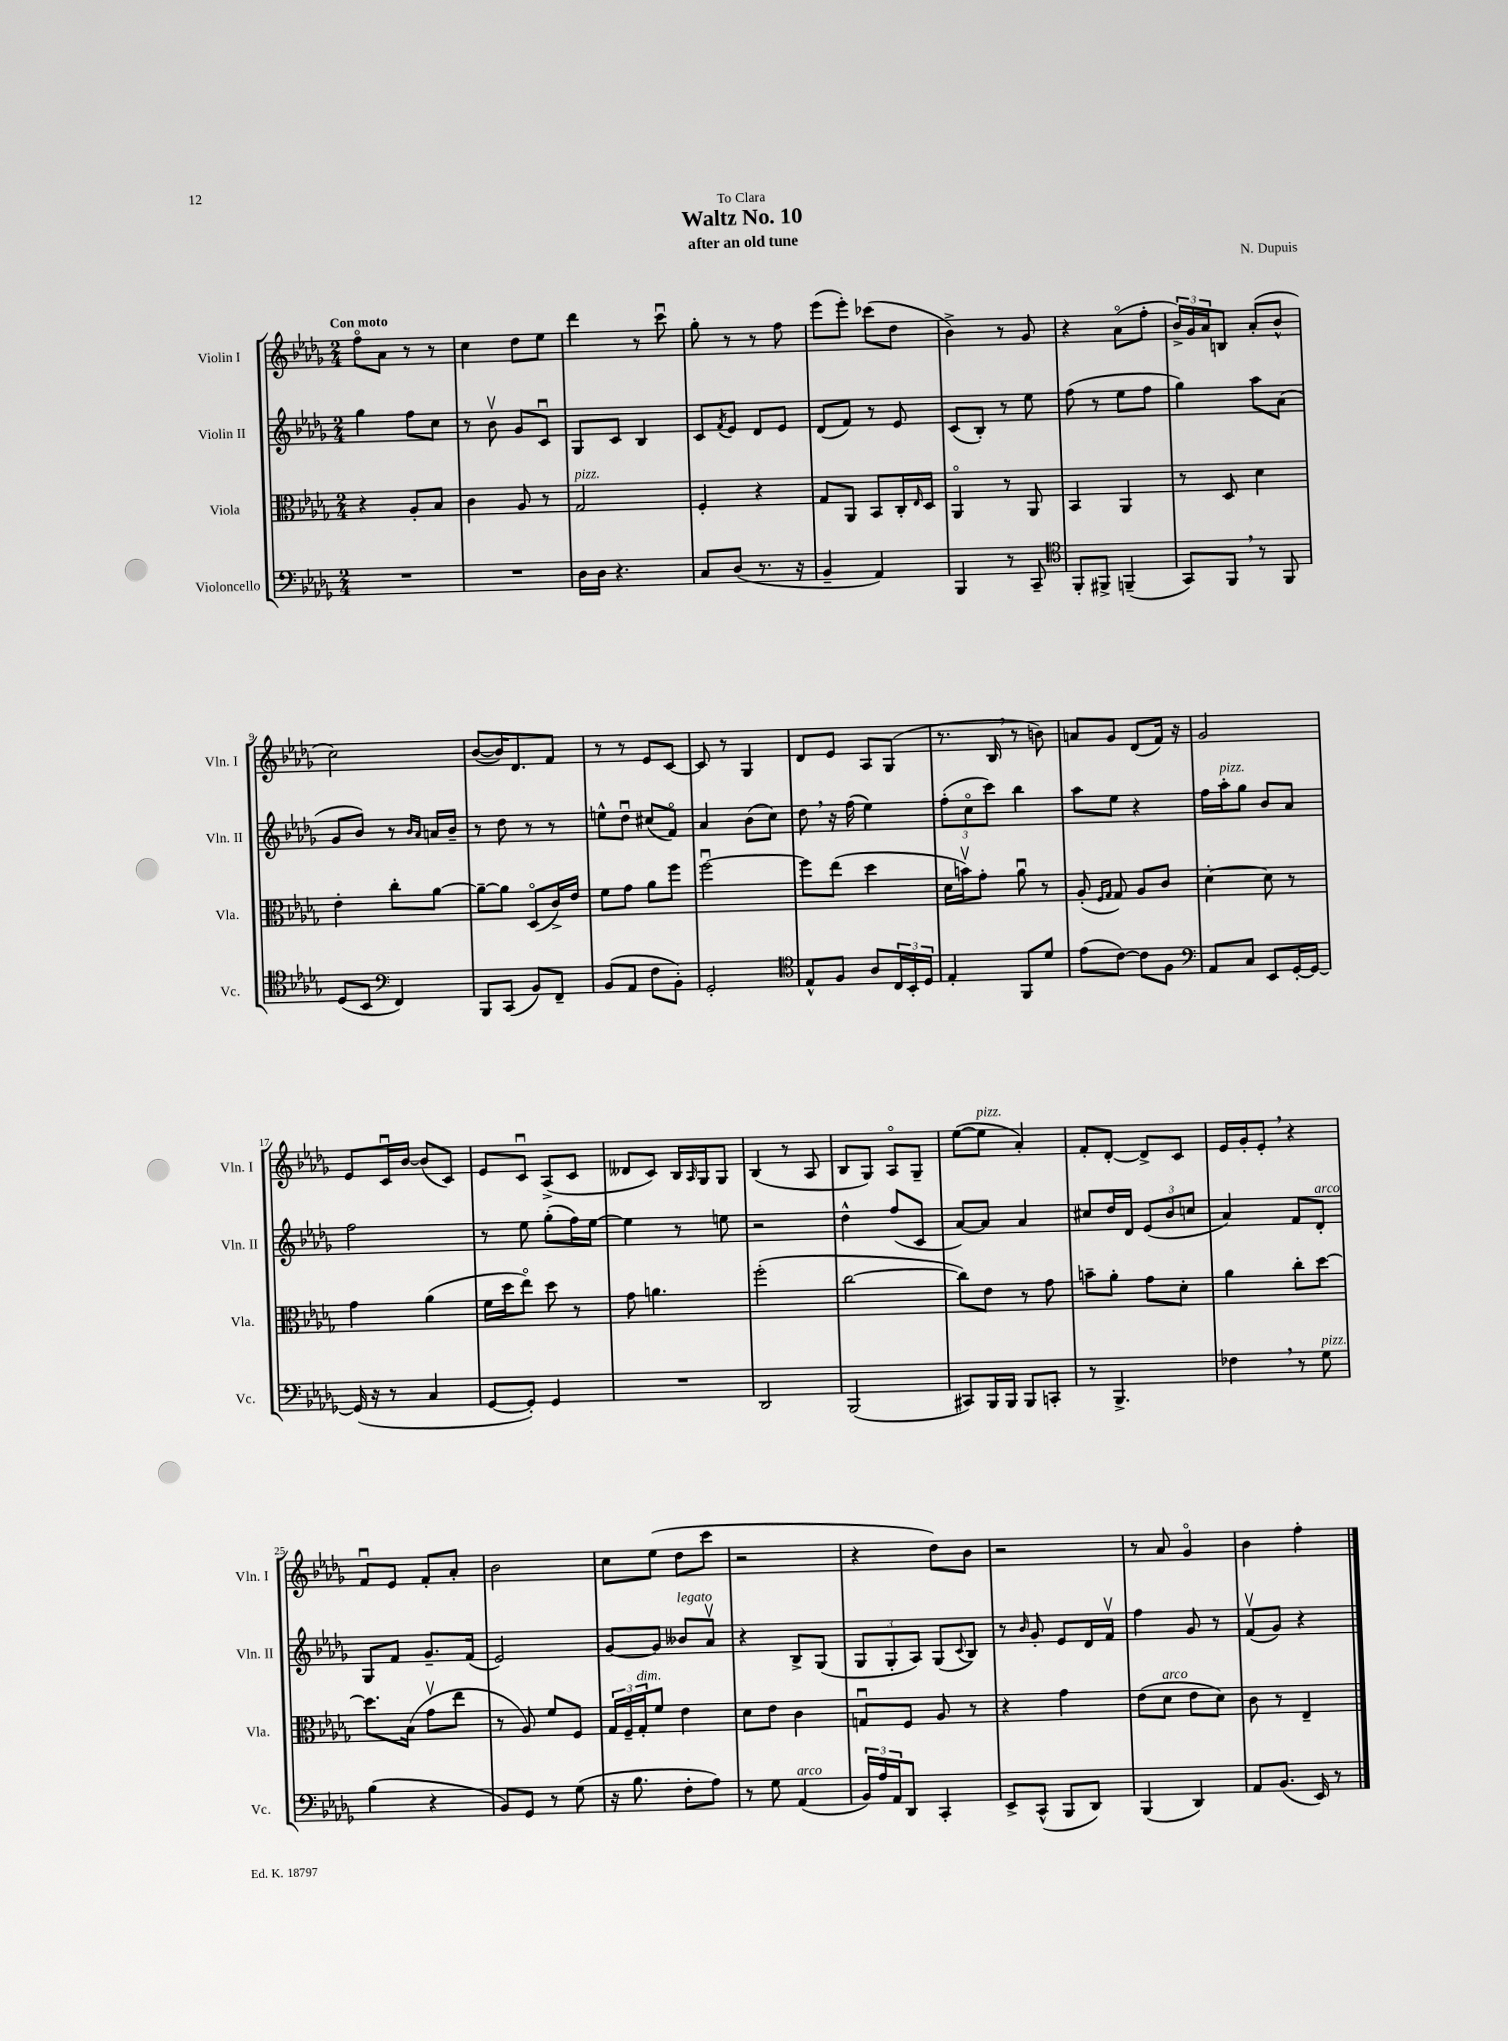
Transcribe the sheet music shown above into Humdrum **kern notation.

**kern	**kern	**kern	**kern
*part4	*part3	*part2	*part1
*staff4	*staff3	*staff2	*staff1
*I"Violoncello	*I"Viola	*I"Violin II	*I"Violin I
*I'Vc.	*I'Vla.	*I'Vln. II	*I'Vln. I
*clefF4	*clefC3	*clefG2	*clefG2
*k[b-e-a-d-g-]	*k[b-e-a-d-g-]	*k[b-e-a-d-g-]	*k[b-e-a-d-g-]
*M2/4	*M2/4	*M2/4	*M2/4
=1	=1	=1	=1
!	!	!	!LO:TX:a:B:t=Con moto
2r	4r	4gg-\	8ff\L
.	.	.	8a-\J
.	8A-'/L	8ff\L	8r
.	8B-/J	8cc\J	8r
=2	=2	=2	=2
2r	4c\	8r	4cc\
.	.	8b-v\	.
.	8A-/	8g-/L	8dd-\L
.	8r	8cu/J	8ee-\J
=3	=3	=3	=3
!	!LO:TX:a:i:t=pizz.	!	!
16D-\LL	2G-/	8G-/L	4ddd-\
16D-\JJ	.	.	.
4.r	.	8c/J	.
.	.	4B-/	8r
.	.	.	8cccu\
=4	=4	=4	=4
8C/L	4F'/	8c/L	8gg-'\
.	.	8qf/	.
(8D-/J	.	8e-/J	8r
8.r	4r	8d-/L	8r
.	.	8e-/J	8ff\
16r	.	.	.
=5	=5	=5	=5
4BB-~/	8G-/L	(8d-/L	(8eee-\L
.	8AA-/J	8f/J)	8eee-'\J)
4AA-/)	8BB-/L	8r	(8ccc-X\L
.	16C'/L	8e-/	8dd-\J
.	16qqE-/	.	.
.	16D-/JJ	.	.
=6	=6	=6	=6
4BBB-/	4AA-/	(8c/L	4b-^\)
.	.	8B-'/J)	.
8r	8r	8r	8r
8CC~/	8AA-/	8ee-\	8g-/
=7	=7	=7	=7
*clefC4	*	*	*
8FF'/L	4BB-/	(8ff\	4r
8FF#X^/J	.	8r	.
(4FFn~/	4AA-/	8ee-\L	(8a-\L
.	.	8ff\J	8ff'\J
=8	=8	=8	=8
8GG-/L)	8r	4gg-\)	24b-^/LL)
.	.	.	24g-/
.	.	.	24a-/J
8FF,/J	8D-/	.	8Bn/J
8r	4d-\	8aa-\L	(8a-'/L
8FF/	.	(8a-\J	8b-^^/J
!!LO:LB:g=z
=9	=9	=9	=9
(8D-/L	4e-'\	8g-/L	2cc\)
8BB-/J	.	8b-/J)	.
*clefF4	*	*	*
4FF/)	8cc'\L	8r	.
.	.	16qqb-/LL	.
.	.	16qqa-/JJ	.
.	[8a-\J	16an/LL	.
.	.	16b-~/JJ	.
=10	=10	=10	=10
8BBB-/L	8a-~\L_	8r	([8b-/L
(8CC/J	8a-\J]	8dd-\	16b-/K])
.	.	.	8.d-/
8BB-/L)	(8D-/L	8r	.
8FF~/J	16c^/L)	8r	8f/J
.	16e-/JJ	.	.
=11	=11	=11	=11
(8BB-/L	8f\L	8een^^\L	8r
8AA-/J	8g-\J	8dd-u\J	8r
8F\L	8a-\L	(8cc#X/L	8e-/L
8BB-'\J)	8ff\J	8f/J)	[8c/J
=12	=12	=12	=12
2GG-'/	[2ffu\	4a-/	8c/]
.	.	.	8r
.	.	(8b-\L	4G-/
.	.	8cc\J)	.
=13	=13	=13	=13
*clefC4	*	*	*
8E-^^/L	8ff\L]	8dd-,\	8d-/L
8F/J	(8ee-\J	16r	8e-/J
.	.	(16ff\	.
8A-/L	4dd-\	4ee-\)	8A-/L
24C/L	.	.	(8G-/J
24BB-'/	.	.	.
24D-/JJ	.	.	.
=14	=14	=14	=14
4E-'/	16d-\LL	(12ff'\L	8.r
.	16bnv\J)	.	.
.	.	12cc\	.
.	8g-'\J	.	.
.	.	12ccc\J)	.
.	.	.	16B-,/
8FF/L	8a-u\	4bb-\	8r
8d-/J	8r	.	8bn\)
=15	=15	=15	=15
(8e-\L	(8A-'/	8aa-\L	8an/L
.	16qqF/LL	.	.
.	16qqG-/JJ	.	.
[8c\J)	8G-/)	8ee-\J	8g-/J
8c\L]	8A-/L	4r	(8d-/L
8F\J	8c/J	.	16f/Jk)
.	.	.	16r
=16	=16	=16	=16
*clefF4	*	*	*
8AA-/L	[4d-'\	16ff\LL	2g-/
!	!	!LO:TX:a:i:t=pizz.	!
.	.	16aa-'\J	.
8C/J	.	8gg-\J	.
8EE-/L	8d-\]	8b-/L	.
[16GG-'/L	8r	8a-/J	.
16GG-/JJ_	.	.	.
!!LO:LB:g=z
=17	=17	=17	=17
(16GG-/]	4g-\	2ff\	8e-/L
16r	.	.	.
8r	.	.	16cu/L
.	.	.	[16b-/JJ
4C/	(4a-\	.	(8b-/L]
.	.	.	8c/J)
=18	=18	=18	=18
[8GG-/L	16f\LL	8r	8e-/L
.	16dd-\J	.	.
8GG-'/J])	8ee-\J)	8ee-\	8cu/J
4GG-/	8dd-\	(8gg-'\L	(8A-^/L
.	8r	16ff\L)	8c/J
.	.	[16ee-\JJ	.
=19	=19	=19	=19
2r	8g-\	4ee-\]	8d--X/L
.	4.an\	.	8c/J)
.	.	8r	16B-/LL
.	.	.	16qqA-/
.	.	.	16G-/J
.	.	8een\	8G-/J
=20	=20	=20	=20
2DD-/	(2ff'\	2r	(4B-/
.	.	.	8r
.	.	.	8A-/
=21	=21	=21	=21
(2BBB-/	[2cc\	4dd-^^\	8B-/L
.	.	.	8G-/J)
.	.	(8ff/L	8A-/L
.	.	8c/J	8G-~/J
=22	=22	=22	=22
8CC#X/L)	8cc\L])	[8a-/L)	([8ee-\L
!	!	!	!LO:TX:a:i:t=pizz.
16BBB-/L	8e-\J	8a-/J]	8ee-\J]
16BBB-/JJ	.	.	.
8BBB-/L	8r	4a-/	4a-'/)
8CCn'/J	8g-\	.	.
=23	=23	=23	=23
8r	8bn~\L	8cc#X/L	8f'/L
4.BBB-^/	8a-'\J	16dd-/L	[8d-'/J
.	.	16d-/JJ	.
.	8g-\L	(12e-/L	8d-^/L]
.	.	12b-/	.
.	8d-'\J	.	8c/J
.	.	12ccn/J	.
=24	=24	=24	=24
4F-X,\	4a-\	4a-/)	16e-/LL
.	.	.	16g-'/J
.	.	.	8e-',/J
8r	8cc'\L	8f/L	4r
!	!	!LO:TX:a:i:t=arco	!
!LO:TX:a:i:t=pizz.	!	!	!
8G-\	[8dd-\J	8d-'/J	.
!!LO:LB:g=z
=25	=25	=25	=25
(4B-\	8.dd-\L]	8G-/L	8fu/L
.	.	8f/J	8e-/J
.	(16B-\Jk	.	.
4r	8g-v\L	8.g-~/L	8f'/L
.	8ee-\J	.	8a-'/J
.	.	(16f/Jk	.
=26	=26	=26	=26
8BB-/L)	8r	2e-/)	2b-\
8GG-/J	8A-/)	.	.
8r	8f/L	.	.
(8G-\	8F/J	.	.
=27	=27	=27	=27
16r	24G-/LL	[8g-/L	8cc\L
.	24F~/	.	.
8.B-\	.	.	.
!	!LO:TX:a:i:t=dim.	!	!
.	24G-'/J	.	.
.	8f/J	8g-/J]	(8ee-\J
!	!	!LO:TX:a:i:t=legato	!
8F'\L	4e-\	8b--X/L	8dd-\L
8A-\J)	.	8a-v/J	8ccc\J
=28	=28	=28	=28
8r	8d-\L	4r	2r
8G-\	8e-\J	.	.
!LO:TX:a:i:t=arco	!	!	!
(4AA-/	4c\	8B-^/L	.
.	.	(8G-/J	.
=29	=29	=29	=29
24BB-/LL)	8Gnu/L	12G-/L	4r
24A-/	.	.	.
24AA-/J	.	12G-'/	.
8DD-/J	8F/J	.	.
.	.	12A-/J)	.
4CC'/	8A-/	(8G-/L	8dd-\L)
.	.	8qqc/	.
.	8r	8B-/J)	8b-\J
=30	=30	=30	=30
8EE-^/L	4r	8r	2r
.	.	16qqb-/	.
(8CC^^/J	.	8g-'/	.
8BBB-/L	4g-\	8e-/L	.
8DD-/J)	.	16d-/L	.
.	.	16fv/JJ	.
=31	=31	=31	=31
(4BBB-/	(8e-\L	4ff\	8r
!	!LO:TX:a:i:t=arco	!	!
.	8d-\J	.	8a-/
4DD-/)	8e-\L	8g-/	4g-/
.	8d-\J)	8r	.
=32	=32	=32	=32
8AA-/L	8c\	(8fv/L	4b-\
(8.BB-/J	8r	8g-/J)	.
.	4E-~/	4r	4ff'\
16EE-/)	.	.	.
8r	.	.	.
==	==	==	==
*-	*-	*-	*-
